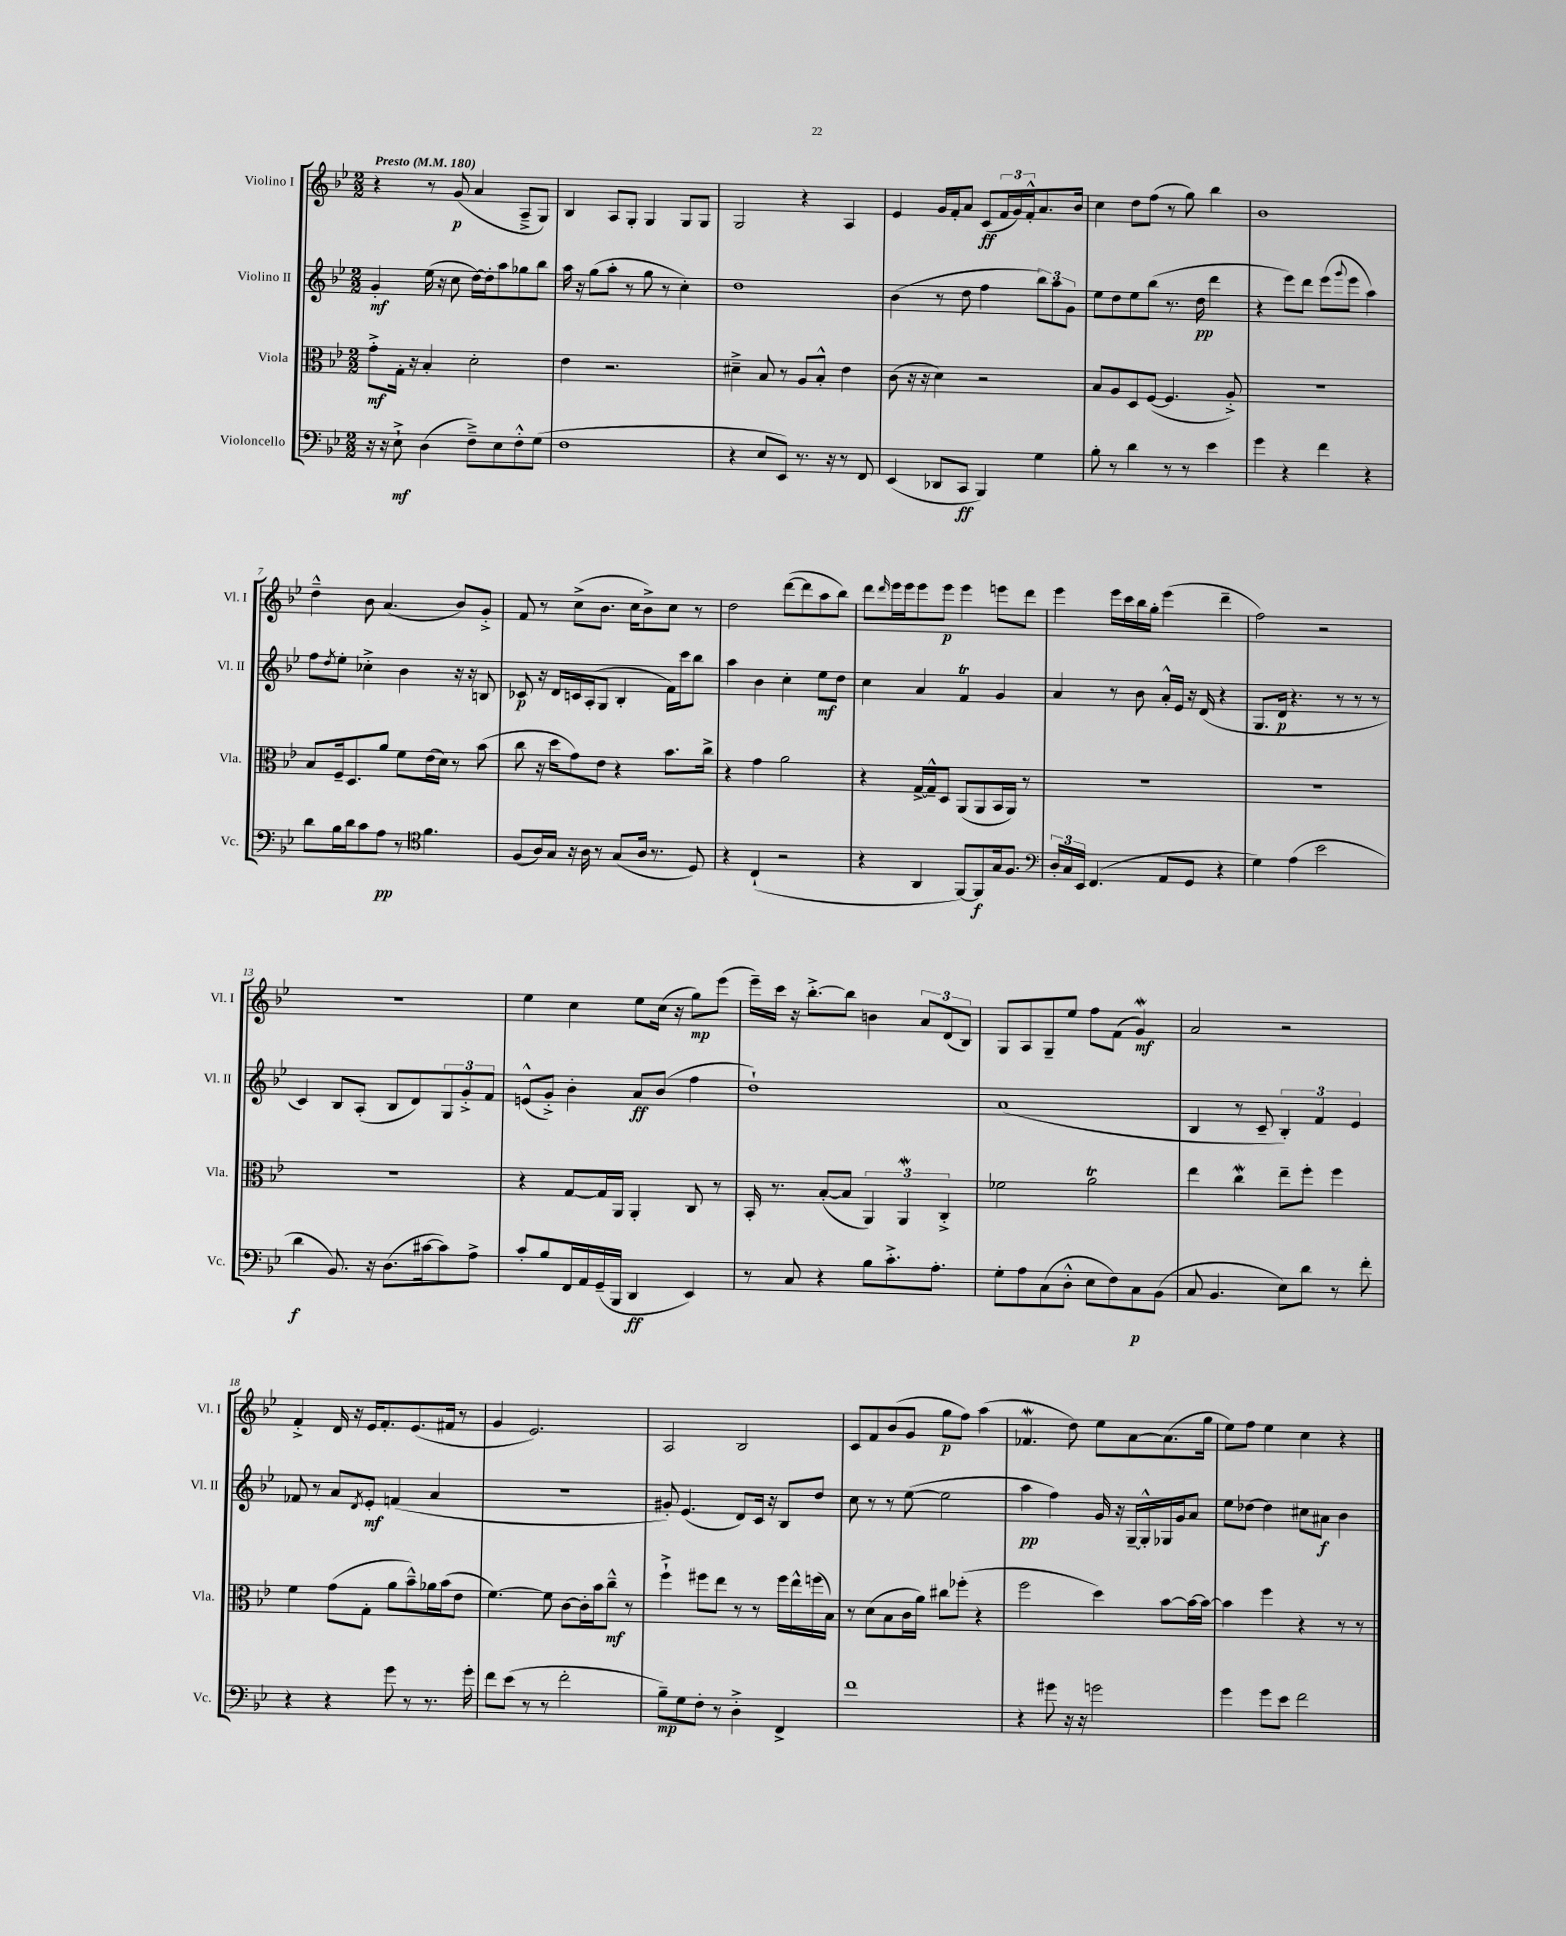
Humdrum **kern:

**kern	**kern	**kern	**kern
*staff4	*staff3	*staff2	*staff1
*clefF4	*clefC3	*clefG2	*clefG2
*k[b-e-]	*k[b-e-]	*k[b-e-]	*k[b-e-]
*M2/2	*M2/2	*M2/2	*M2/2
*MM180	*MM180	*MM180	*MM180
16r	8g'^	4g'	4r
16r	.	.	.
8E-`^	16G'	.	.
.	16r	.	.
(4D	4B-'	(16ee-	8r
.	.	16r	.
.	.	8cc	(8g
8F~^)	2d'	[16dd)	4a
.	.	16dd']	.
8E-	.	8aa	.
8F'^^	.	8gg-	8A~^
(8G	.	8bb-	8G)
=	=	=	=
1F	4e-	16aa	4B-
.	.	16r	.
.	.	(8gg	.
.	2.r	8aa'	8A
.	.	8r	8G'
.	.	8gg	4G
.	.	8r	.
.	.	4cc')	8G
.	.	.	8G
=	=	=	=
4r	4d#~^	1dd	2G
8E-	8B-	.	.
8EE-)	8r	.	.
8.r	8A	.	4r
.	8B-'^^	.	.
16r	.	.	.
8r	4e-	.	4A
8FF	.	.	.
=	=	=	=
(4EE-	(8c	(4b-	4e-
.	16r	.	.
.	16r	.	.
8DD-	4d)	8r	16g
.	.	.	16f'
8CC	.	8dd	8a
4BBB-)	2r	4ff	(8c
.	.	.	24f
.	.	.	24g)
.	.	.	24f'^^
4G	.	12bb-)	8.a
.	.	12aa	.
.	.	12g	.
.	.	.	16b-
=	=	=	=
8B-'	8B-	8ee-	4cc
8r	8A	8dd	.
4d	8D	8ee-	8dd
.	([8F	(8bb-	(8ff
8r	4.F]	8.r	8r
8r	.	.	8gg)
.	.	16dd	.
4e-	.	4ddd	4bb-
.	8A'^)	.	.
=	=	=	=
4g	1r	4r	1b-
4r	.	8eee-)	.
.	.	8ddd	.
4f	.	(8eee-	.
.	.	8qqggg	.
.	.	8eee-	.
4r	.	4aa)	.
=	=	=	=
8d	8B-	8ff	4dd~^^
.	.	8qdd	.
16B-	16F~	8ee-'	.
16d	8.D	.	.
8c	.	4cc-'^	8b-
8A	8a	.	(4.a
8r	8f	4b-	.
*clefC4	*	*	*
4.f	(16e-	.	.
.	16d)	.	.
.	8r	16r	8b-)
.	.	16r	.
.	(8b-	8B	8g'^
=	=	=	=
(8F	8cc	8c-	8f
16A)	16r	16r	8r
16G	16dd	16d	.
16r	8g)	16c	(8cc^
16A	.	(16A'	.
8r	8e-	8G	8.b-
(8G	4r	4B-'	.
.	.	.	16cc
16A	.	.	8b-^)
8.r	.	.	.
.	8.b-	16f)	8cc
.	.	16ccc	.
8D)	.	8bb-	8r
.	16cc^	.	.
=	=	=	=
4r	4r	4aa	2dd
(4C`	4g	4b-	.
2r	2a	4cc'	([8ddd
.	.	.	8ddd]
.	.	8ee-	8aa
.	.	8dd	8bb-)
=	=	=	=
4r	4r	4cc	8ddd
.	.	.	16qqddd
.	.	.	16eee-
.	.	.	16eee-
4AA	[16G^	4a	8eee-
.	16G~^^]	.	.
.	8D	.	8eee-
[8FF)	(8AA	4f	4eee-
8FF]	8AA	.	.
16G	16BB-	4g	8eee
8.F	16AA)	.	.
.	8r	.	8ddd
=	=	=	=
*clefF4	*	*	*
24D'	1r	4a	4eee-
24C	.	.	.
24EE-	.	.	.
(4.FF	.	.	.
.	.	8r	16eee-
.	.	.	16ccc
.	.	8b-	16bb-
.	.	.	16gg'
8AA	.	16a'^^	(4eee-
.	.	16e-	.
8GG	.	16r	.
.	.	(16d	.
4r	.	4r	4ddd~
=	=	=	=
4G)	1r	8.G	2ff)
.	.	16d	.
(4A	.	4.r	.
2e-	.	.	2r
.	.	8r	.
.	.	8r	.
.	.	8r	.
=	=	=	=
4d	1r	4c)	1r
8.BB-)	.	8B-	.
.	.	(8A'	.
16r	.	.	.
(8.D	.	8B-	.
.	.	8d)	.
[16c#	.	.	.
8c#])	.	12G	.
.	.	12g'^	.
8A^	.	.	.
.	.	12f	.
=	=	=	=
8c'	4r	(8e^^	4ee-
8B-	.	8g'^)	.
16FF	[8G	4b-'	4cc
16AA	.	.	.
(16GG~	16G]	.	.
16BBB-	16AA	.	.
4DD	4AA'	8a	8ee-
.	.	(8b-	(16cc
.	.	.	16r
4EE-)	8C	4ff	8gg)
.	8r	.	(8eee-
=	=	=	=
8r	16BB-'	1dd`)	16eee-~)
.	8.r	.	16ccc
8C	.	.	16r
.	.	.	[8.bb-'^
4r	([8B-'	.	.
.	8B-]	.	8bb-]
8B-	6AA)	.	4b
8.c'^	.	.	.
.	6AA	.	.
.	.	.	12a
8.A'	.	.	.
.	6C'^	.	(12d
.	.	.	12B-)
=	=	=	=
8G'	2f-	(1a	8G
8A	.	.	8A
(8C	.	.	8G~
8D'^^	.	.	8ee-
8E-	2a	.	8ff
8F)	.	.	(8f
8C	.	.	4g)
(8BB-	.	.	.
=	=	=	=
8C	4ee-	4B-	2a
4.BB-	.	.	.
.	4cc	8r	.
.	.	8c~	.
8E-)	8ee-~	6B-')	2r
8d	8ff'	.	.
.	.	6f	.
8r	4ff	.	.
.	.	6e-	.
8f'	.	.	.
=	=	=	=
4r	4f	8f-	4f'^
.	.	8r	.
4r	(8g	8a	16d
.	.	.	16r
.	.	8qd	.
.	8G'	8e-'	16e-
.	.	.	8.f'
8g	8a	(4f	.
8r	8b-~^^)	.	(8.e-
8.r	16a-	4a	.
.	(16b-	.	16f#
.	8e-	.	8r
16g'	.	.	.
=	=	=	=
8f	[4.f)	1r	4g
(8e-	.	.	.
8r	.	.	2.e-)
8r	8f]	.	.
2f'	[8c	.	.
.	16c']	.	.
.	16b-	.	.
.	8cc~^^	.	.
.	8r	.	.
=	=	=	=
8B-~)	4ff`^	8g#')	2A
8G	.	(4.e-	.
8F'	8ff#	.	.
8r	8ee-	.	.
4D'^	8r	8d)	2B-
.	8r	16c	.
.	.	16r	.
4FF^	16ff#	8B-	.
.	16ee-^^	.	.
.	(16ff	8dd	.
.	16B-)	.	.
=	=	=	=
1f	8r	8cc	8c
.	(8d	8r	8f
.	8B-	8r	(8b-
.	16c	([8ee-	8g
.	16a)	.	.
.	8cc#	2ee-]	8gg
.	(8ff-'	.	8ff)
.	4r	.	(4aa
=	=	=	=
4r	2ff	4aa	4.f-
8g#	.	4ff)	.
16r	.	.	8dd)
16r	.	.	.
2g	4dd)	16g	8ee-
.	.	16r	.
.	.	[16G~	[8a
.	.	16G'^^]	.
.	[8b-	16G-	(8.a]
.	.	16g	.
.	16b-_	8a	.
.	16b-_	.	16gg
=	=	=	=
4g	4b-]	8ee-	8ee-)
.	.	[8dd-	8ff
8g	4ff	4dd-]	4ee-
8e-	.	.	.
2f	4r	8cc#	4cc
.	.	8a#	.
.	8r	4b-	4r
.	8r	.	.
==	==	==	==
*-	*-	*-	*-
